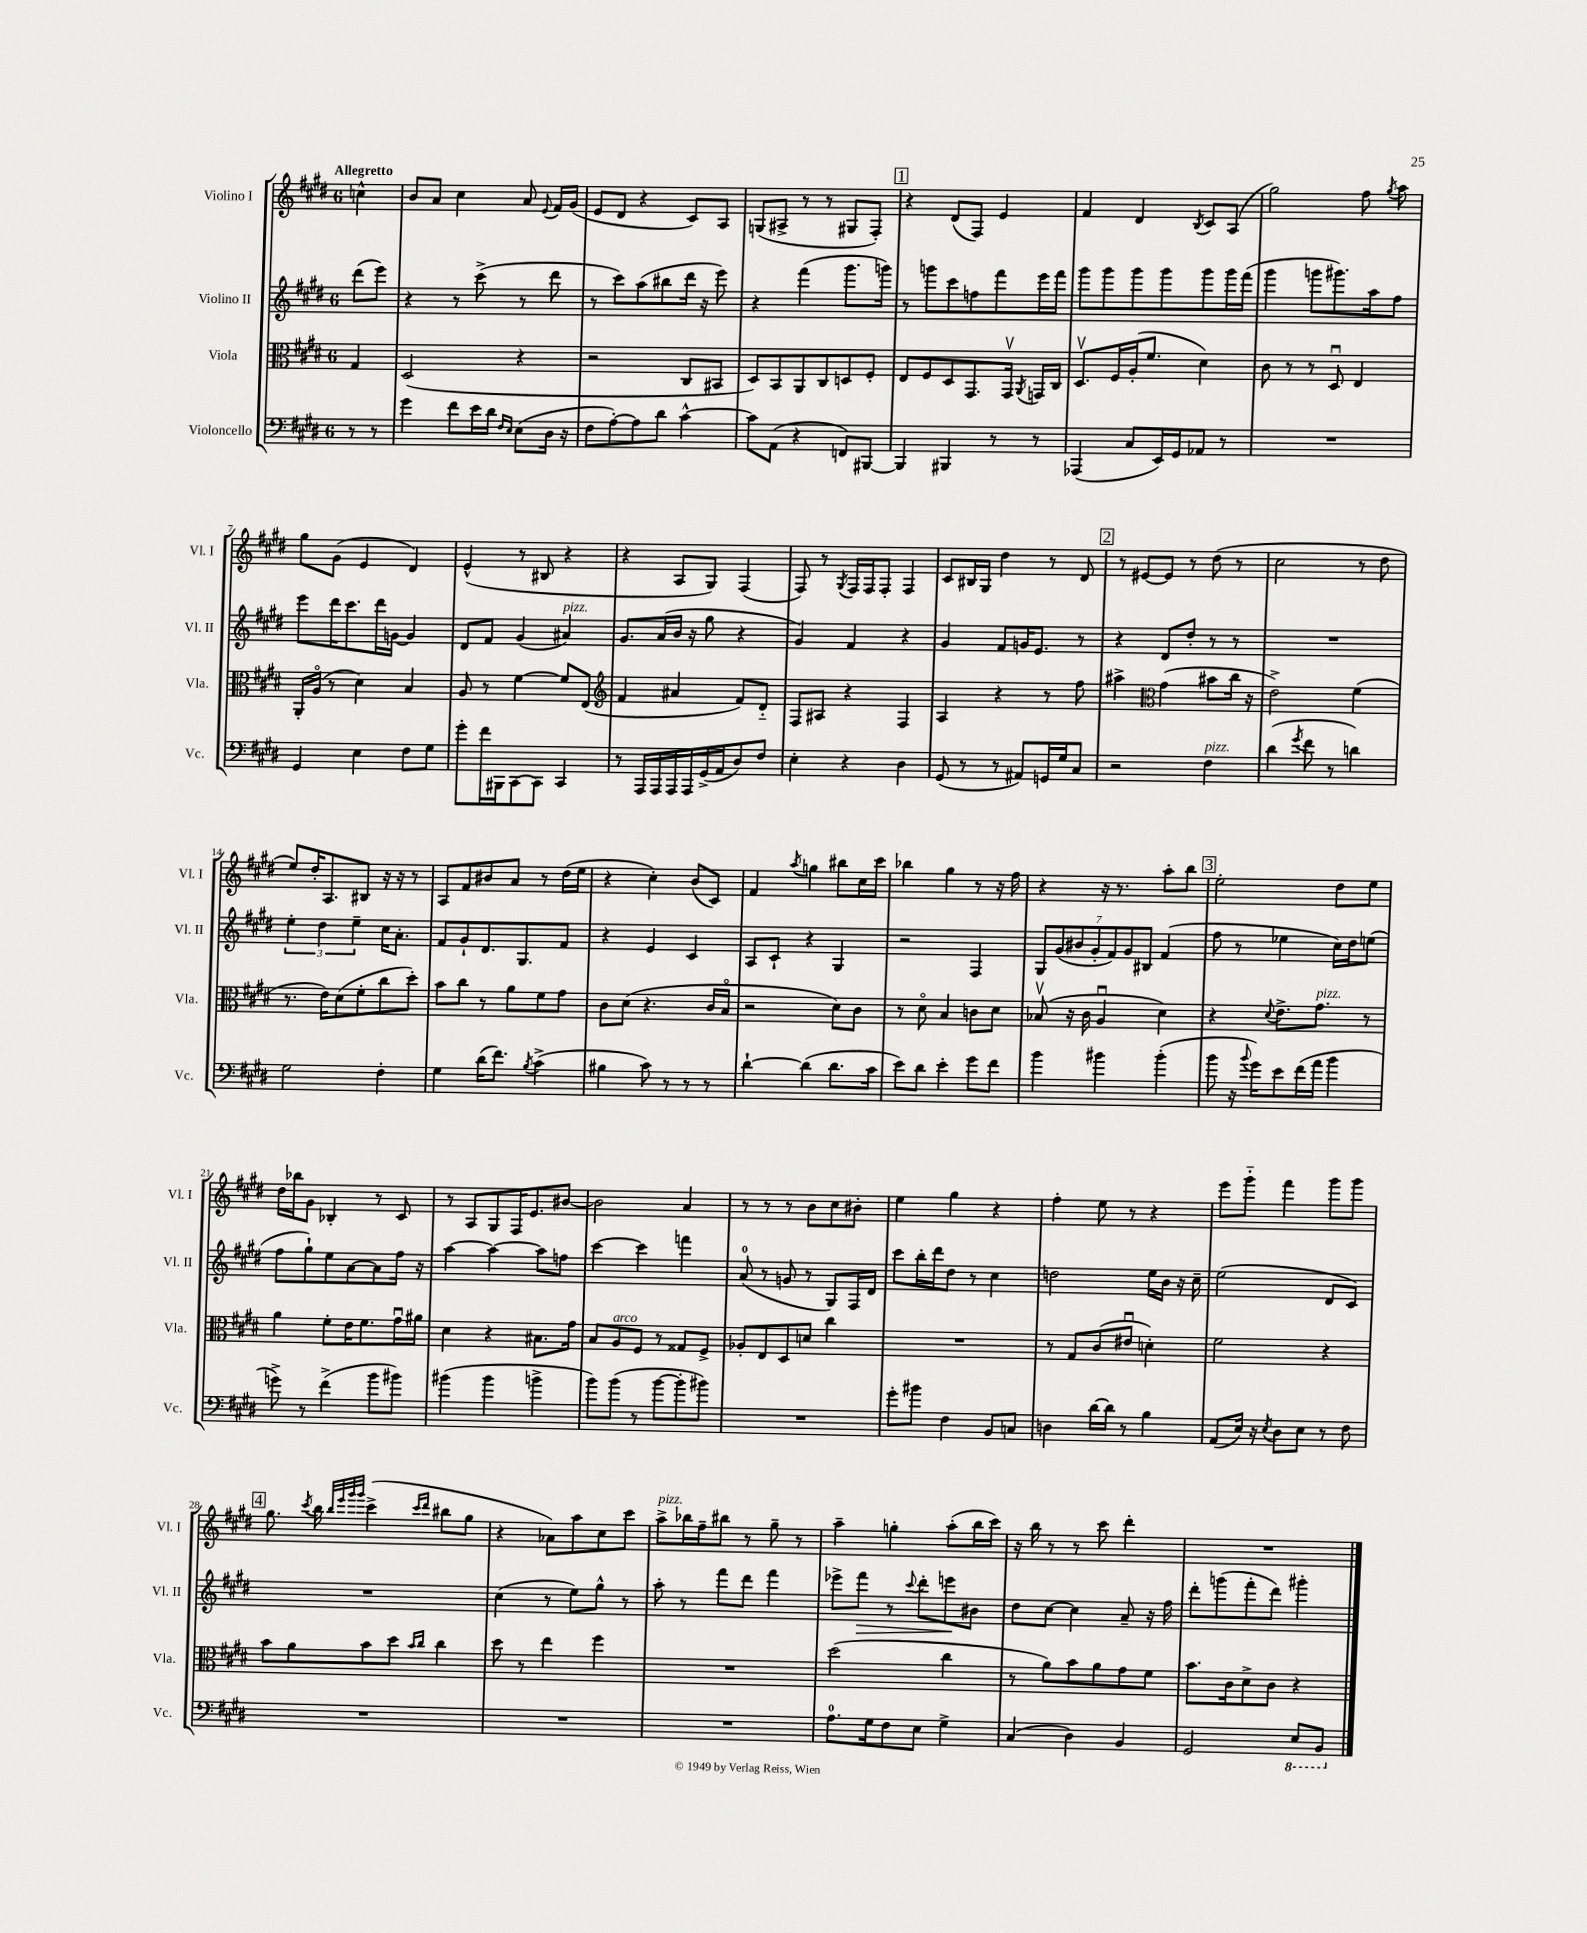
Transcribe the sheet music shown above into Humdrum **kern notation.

**kern	**kern	**kern	**kern
*staff4	*staff3	*staff2	*staff1
*clefF4	*clefC3	*clefG2	*clefG2
*k[f#c#g#d#]	*k[f#c#g#d#]	*k[f#c#g#d#]	*k[f#c#g#d#]
*M6/8	*M6/8	*M6/8	*M6/8
8r	4G#	(8ddd#	4cc^^
8r	.	8eee)	.
=	=	=	=
4g#	(2D#	4r	8b
.	.	.	8a
8f#	.	8r	4cc#
16e	.	(8ccc#^	.
16d#	.	.	.
16qqF#	.	.	.
16qqE	.	.	.
(8E	4r	8r	8a
.	.	.	8qqe
16D#	.	8ddd#	16f#
16r	.	.	(16g#
=	=	=	=
8F#	2r	8r	8e
[8A')	.	8ccc#)	8d#
8A]	.	(8aa	4r
8d#	.	8bb#	.
[4c#^^	8C#	16ddd#	8c#)
.	.	16r	.
.	8BB#	8eee)	8A
=	=	=	=
8c#]	8D#)	4r	(8G
(8AA	8BB	.	8A#^
4r	8AA	(4fff#	8r
.	8C#	.	8r
8FF)	8D	8.ggg#	8G#
[8BBB#	8F#'	.	8F#')
.	.	16ggg)	.
=	=	=	=
4BBB#]	8E	8r	4r
.	8F#	8ggg	.
4BBB#	8D#	8ccc#	(8d#
.	8.GG#	8ff	8F#)
8r	.	8fff#	4e
.	16GG#v	.	.
.	8qAA	.	.
8r	16GG	16eee	.
.	16C#	16fff#	.
=	=	=	=
(4AAA-	8.D#v	8ggg#	4f#
.	.	8ggg#	.
.	16F#	.	.
8C#	(16A'	8ggg#	4d#
.	8.f#	.	.
16EE)	.	8ggg#	.
16GG#	.	.	.
.	.	.	8qB
8AA-	4d#)	8ggg#	8c#
8r	.	16ggg#	(8A
.	.	(16fff#	.
=	=	=	=
2.r	8c#	4ggg#	2gg#)
.	8r	.	.
.	8r	8ggg	.
.	8D#u	8.ggg#)	.
.	4E	.	8ff#
.	.	16aa	.
.	.	.	8qgg#
.	.	8ff#	8aa
=	=	=	=
4GG#	16AA'	8eee	8gg#
.	(16Ao	.	.
.	8r	16ddd#	(8g#
.	.	8.ccc#	.
4E	4d#)	.	4e
.	.	16ddd#	.
.	.	[16g	.
8F#	4B	4g]	4d#)
8G#	.	.	.
=	=	=	=
8g#'	8A	8d#	(4e^^
16f#	8r	8f#	.
16BBB#	.	.	.
[8CC#	[4f#	(4g#	8r
8CC#]	.	.	8B#
4CC#	8f#]	4a#)	4r
.	(8E	.	.
=	=	=	=
*	*clefG2	*	*
8r	4f#	8.g#	4r
16AAA	.	.	.
16AAA	.	(16a	.
16AAA	4a#	16b	8A
16AAA	.	16r	.
(16GG#^	.	8gg#	8G#)
16AA	.	.	.
8D#)	8f#)	4r	(4F#
8F#	8d#'~	.	.
=	=	=	=
4E'	8F#	4g#)	8F#)
.	8A#	.	8r
.	.	.	8qG#
4r	4r	4f#	16F#
.	.	.	16F#
.	.	.	8F#'
4D#	4F#	4r	4F#
=	=	=	=
(8GG#	4A	4g#	8c#
8r	.	.	16B#
.	.	.	16G#
8r	4r	8f#	4dd#
8AA#)	.	16g	.
.	.	8.e	.
16GG	8r	.	8r
16G#	.	.	.
8C#	8ff#	8r	8d#
=	=	=	=
2r	4aa#^	4r	8r
.	.	.	[8e#
*	*clefC3	*	*
.	(4g#	8d#	8e#]
.	.	8dd#'	8r
4F#	8b#	8r	(8dd#
.	16cc#	8r	8r
.	16r	.	.
=	=	=	=
(4d#	2e^)	2.r	2cc#
8qg#	.	.	.
8f#	.	.	.
8r	.	.	.
4d)	(4f#	.	8r
.	.	.	8dd#
=	=	=	=
2G#	8.r	6ee'	8ee)
.	.	.	16dd#'
.	.	6dd#	.
.	16e)	.	8.A
.	(8d#	.	.
.	.	6ee~	.
.	8f#'	.	8B#
4F#'	8cc#	16cc#	16r
.	.	8.a'	16r
.	8dd#')	.	8r
=	=	=	=
4G#	8b	8f#	8A
.	8cc#	8g#`	8f#
(16d#	8r	8.d#	8b#
8.f#)	.	.	.
.	8a	.	8a
.	.	8.G#	.
8qB	.	.	.
(4c#^	8f#	.	8r
.	8g#	8f#	(16dd#
.	.	.	16ee
=	=	=	=
4B#	8c#	4r	4r
.	(8d#	.	.
8c#)	4.r	4e	4cc#')
8r	.	.	.
8r	.	4c#	(8b
8r	16c#	.	8c#)
.	16Bo	.	.
=	=	=	=
[4d#`	2r	8A	4f#
.	.	8c#`	.
.	.	.	8qaa
(4d#]	.	4r	4gg
8.d#	8d#)	4G#	8bb#
.	8c#	.	16cc#
16c#	.	.	16ccc#
=	=	=	=
8e)	8r	2r	4bb-
8d#	8d#o	.	.
4e'	4B	.	4gg#
8g#	8c	4F#	8r
8f#	8d#	.	16r
.	.	.	16ff#
=	=	=	=
4b	(8B-v	14G#	4r
.	.	(14g#	.
.	16r	.	.
.	.	14b#	.
.	16c#	.	.
.	.	14g#'	.
4b#	4Au	.	16r
.	.	14f#)	.
.	.	.	8.r
.	.	14g#	.
.	.	14B#	.
(4b#'	4d#)	(4f#	8aa'
.	.	.	8bb
=	=	=	=
8b	4r	8ff#	2ee'
16r	.	8r	.
8qqb	.	.	.
16g#)	.	.	.
.	8qqd#	.	.
8e	8.e^	4ee-	.
(16f#	.	.	.
16a	8.g#	.	.
4b	.	16cc#)	8dd#
.	.	16dd#	.
.	8r	(8ee	8ee
=	=	=	=
8g^)	4a	8ff#	16dd#
.	.	.	16bb-
8r	.	8gg#`)	8g#
(4f#^	8f#'	8ee	4B-'
.	16e	[8a	.
.	8.f#	.	.
8b	.	8a]	8r
8b#)	16g#u	16ff#	8c#
.	16a#	16r	.
=	=	=	=
(4b#	4d#	[4aa	8r
.	.	.	8A
4b#	4r	4aa_	8G#
.	.	.	16F#
.	.	.	8.e
4b^	8.B#	8aa]	.
.	.	8ff	[8b#
.	16g#	.	.
=	=	=	=
8b)	8B	[4ccc#	2b#]
(8b	8A	.	.
8r	8F#	4ccc#]	.
[8b	8r	.	.
8b']	8G##	4fff	4a
8b#)	8F#^	.	.
=	=	=	=
2.r	8A-'	(8a	8r
.	8E	8r	8r
.	8D#	8g	8r
.	8d	8r	8b
.	4cc#	8G#)	8cc#
.	.	16F#	8b#'
.	.	16d#	.
=	=	=	=
8g#'	2.r	8ccc#	4ee
8b#	.	16bb'	.
.	.	16ddd#	.
4F#	.	8dd#	4gg#
.	.	8r	.
8BB	.	4cc#	4r
8C	.	.	.
=	=	=	=
4D	8r	2dd	4ff#'
.	8G#	.	.
[16d#	(8c#	.	8ee
16d#]	.	.	.
8r	8e#u	.	8r
4B	4d')	16ee	4r
.	.	16b	.
.	.	16r	.
.	.	16cc#~	.
=	=	=	=
(8AA	2f#	(2ee	8eee
16E)	.	.	8ggg#'~
16r	.	.	.
8qE	.	.	.
8D#	.	.	4fff#
8E	.	.	.
8r	4r	8d#	8ggg#
8F#	.	8c#)	8ggg#
=	=	=	=
2.r	8b	2.r	8.gg#
.	8a	.	.
.	.	.	8qccc#
.	.	.	16bb
.	.	.	32qqbb
.	.	.	32qqeee
.	.	.	32qqggg#
.	.	.	32qqggg#
.	8b	.	(4ccc#^
.	8dd#	.	.
.	16qqb	.	16qqccc#
.	16qqcc#	.	16qqddd#
.	4cc#	.	8bb#
.	.	.	8gg#
=	=	=	=
2.r	8dd#	(4cc#	4r
.	8r	.	.
.	4ee	8r	8a-)
.	.	8ee)	8aa
.	4ff#	8gg#^^	8cc#
.	.	8r	8ccc#
=	=	=	=
2.r	2.r	8aa'	8aa^
.	.	8r	16bb-
.	.	.	16ff#~
.	.	8fff#	8bb#
.	.	8ddd#	8r
.	.	4fff#	8gg#~
.	.	.	8r
=	=	=	=
8.A	(2dd#	8eee-^	4aa~
.	.	8fff#	.
16G#	.	.	.
8F#	.	8r	4gg'
.	.	8qqccc#	.
8E	.	8ddd#'	.
4G#^	4cc#	8eee	(8aa'
.	.	8b#	16bb
.	.	.	16ccc#)
=	=	=	=
(4C#	8r	8dd#	16r
.	.	.	16bb
.	8a)	[8cc#	8r
4D#)	8b	4cc#]	8r
.	8a	.	8ccc#
4BB	8g#	8a~	4ddd#'
.	8f#	16r	.
.	.	16ff#	.
=	=	=	=
2GG#	8.b	8ddd#'	2.r
.	.	(8ggg	.
.	16c#	.	.
.	8d#^	8fff#'	.
.	8c#	8ddd#)	.
8EE	4r	4ggg#'	.
8BBB	.	.	.
==	==	==	==
*-	*-	*-	*-
